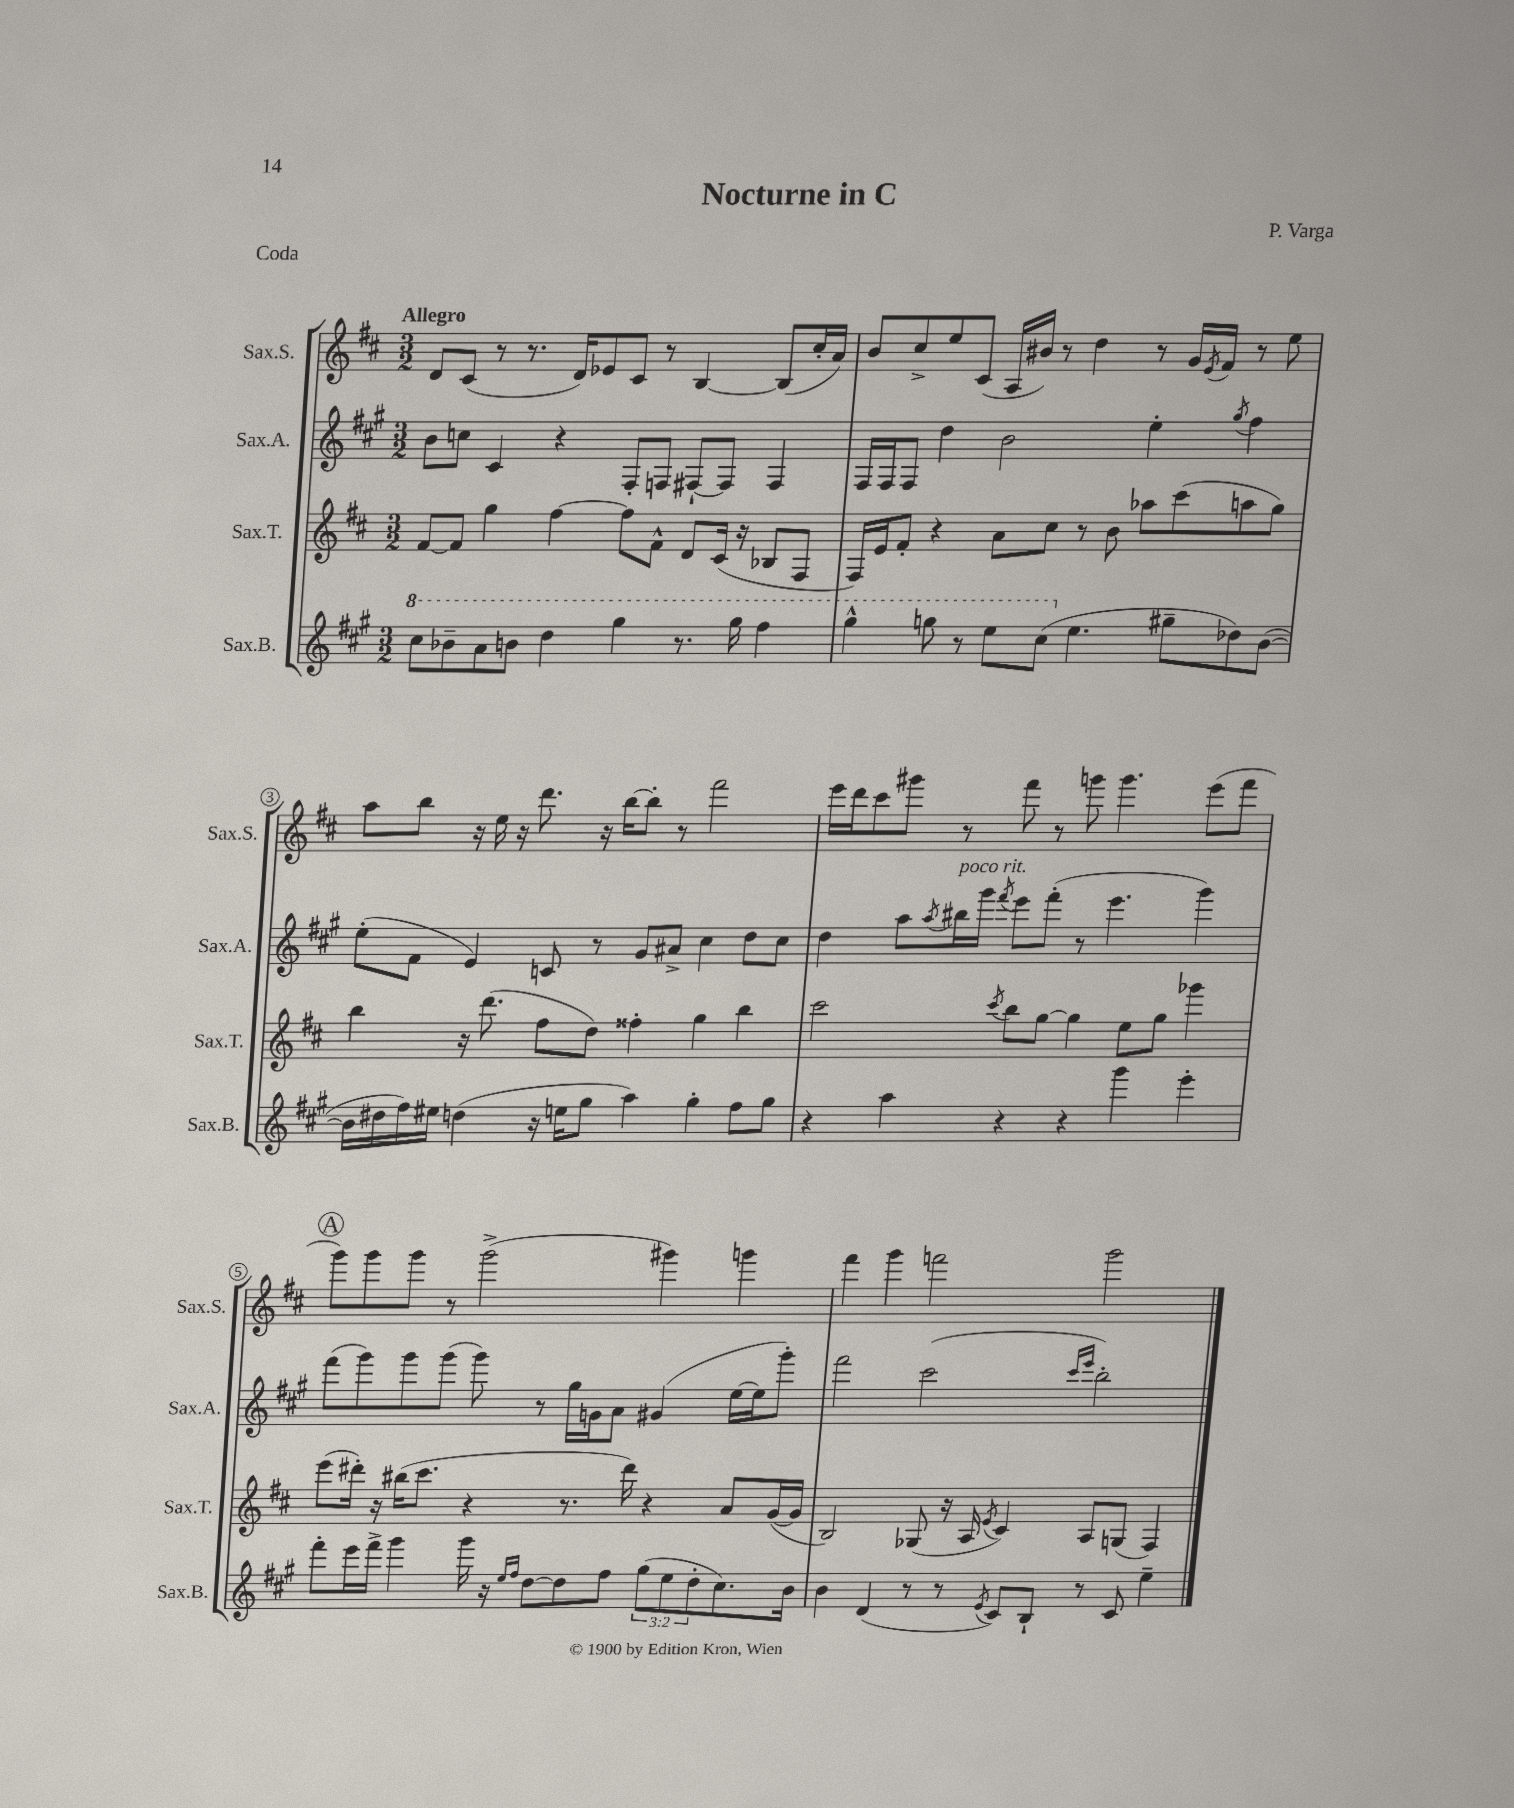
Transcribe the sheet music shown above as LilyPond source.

\header { title = "Nocturne in C" composer = "P. Varga" piece = "Coda" }
<<
\new StaffGroup <<
\new Staff = "s0" \with { instrumentName = "Sax.S." shortInstrumentName = "Sax.S." } {
    \clef treble \key d \major \numericTimeSignature \time 3/2 \tempo "Allegro"
    d'8 cis'8( r8 r8. d'16) ees'8 cis'8 r8 b4~ b8( cis''16-. a'16) |
    b'8 cis''8-> e''8 cis'8( a16 bis'16) r8 d''4 r8 g'16 \acciaccatura { e'8 } fis'16 r8 e''8 |
    a''8 b''8 r16 e''16 r16 d'''8. r16 b''16~ b''8-. r8 fis'''2 |
    e'''16 d'''16 cis'''8 gis'''8 r8 fis'''8 r8 g'''8 g'''4. e'''8( fis'''8 |
    \mark \markup { \circle "A" } g'''8) g'''8 g'''8 r8 g'''2->( gis'''4) g'''4 |
    fis'''4 g'''4 f'''2 g'''2 \bar "|." |
}
\new Staff = "s1" \with { instrumentName = "Sax.A." shortInstrumentName = "Sax.A." } {
    \clef treble \key a \major \numericTimeSignature \time 3/2
    b'8 c''8 cis'4 r4 fis8-. f8 fis8~-! fis8 fis4 |
    fis16 fis16 fis8 d''4 b'2 e''4-. \acciaccatura { gis''8 } fis''4 |
    e''8-.( fis'8 e'4) c'8 r8 gis'8 ais'8-> cis''4 d''8 cis''8 |
    d''4 a''8 \acciaccatura { a''8 } bis''16^\markup { \italic "poco rit." } gis'''16 \acciaccatura { fis'''8 } e'''8 fis'''8-.( r8 e'''4. gis'''4) |
    \mark \markup { \circle "A" } fis'''8( gis'''8) gis'''8 gis'''8( gis'''8) r8 gis''16 g'16 a'8 gis'4( e''16~ e''16 gis'''8-.) |
    fis'''2 cis'''2( \grace { cis'''16 e'''16 } b''2-.) \bar "|." |
}
\new Staff = "s2" \with { instrumentName = "Sax.T." shortInstrumentName = "Sax.T." } {
    \clef treble \key d \major \numericTimeSignature \time 3/2
    fis'8~ fis'8 g''4 fis''4~ fis''8 fis'8-^ d'8 cis'16( r16 bes8 fis8 |
    fis16) e'16 fis'8-. r4 a'8 cis''8 r8 b'8 aes''8 cis'''8( a''8 g''8) |
    b''4 r16 d'''8.( fis''8 d''8) fisis''4-. g''4 b''4 |
    cis'''2 \acciaccatura { cis'''8 } b''8 g''8~ g''4 e''8 g''8 ges'''4 |
    \mark \markup { \circle "A" } e'''8( dis'''16-.) r16 bis''16( cis'''8. r4 r8. dis'''16) r4 a'8 g'16~( g'16 |
    b2) ges8( r16 a16 \acciaccatura { e'8 } cis'4) a8 g8( fis4) \bar "|." |
}
\new Staff = "s3" \with { instrumentName = "Sax.B." shortInstrumentName = "Sax.B." } {
    \clef treble \key a \major \numericTimeSignature \time 3/2 \override Staff.TupletNumber.text = #tuplet-number::calc-fraction-text
    \ottava #1 cis'''8 bes''8-- a''8 b''8 d'''4 gis'''4 r8. gis'''16 fis'''4 |
    gis'''4-^ g'''8 r8 e'''8 cis'''8( \ottava #0 e''4. gis''!8-- des''8) b'8~( |
    b'16 dis''16 fis''16) eis''16 d''4( r16 e''16 gis''8 a''4) gis''4-. fis''8 gis''8 |
    r4 a''4 r4 r4 gis'''4 e'''4-. |
    \mark \markup { \circle "A" } fis'''8-. e'''16 fis'''16-> gis'''4 gis'''16 r16 \grace { e''16 fis''16 } d''8~ d''8 fis''8 \tuplet 3/2 { gis''8( e''8 d''8-. } cis''8.) b'16 |
    b'4 d'4( r8 r8 \acciaccatura { e'8 } cis'8) b8-! r8 cis'8 e''4-- \bar "|." |
}
>>
>>
\layout { \context { \Score \override BarNumber.stencil = #(make-stencil-circler 0.1 0.3 ly:text-interface::print) } }
